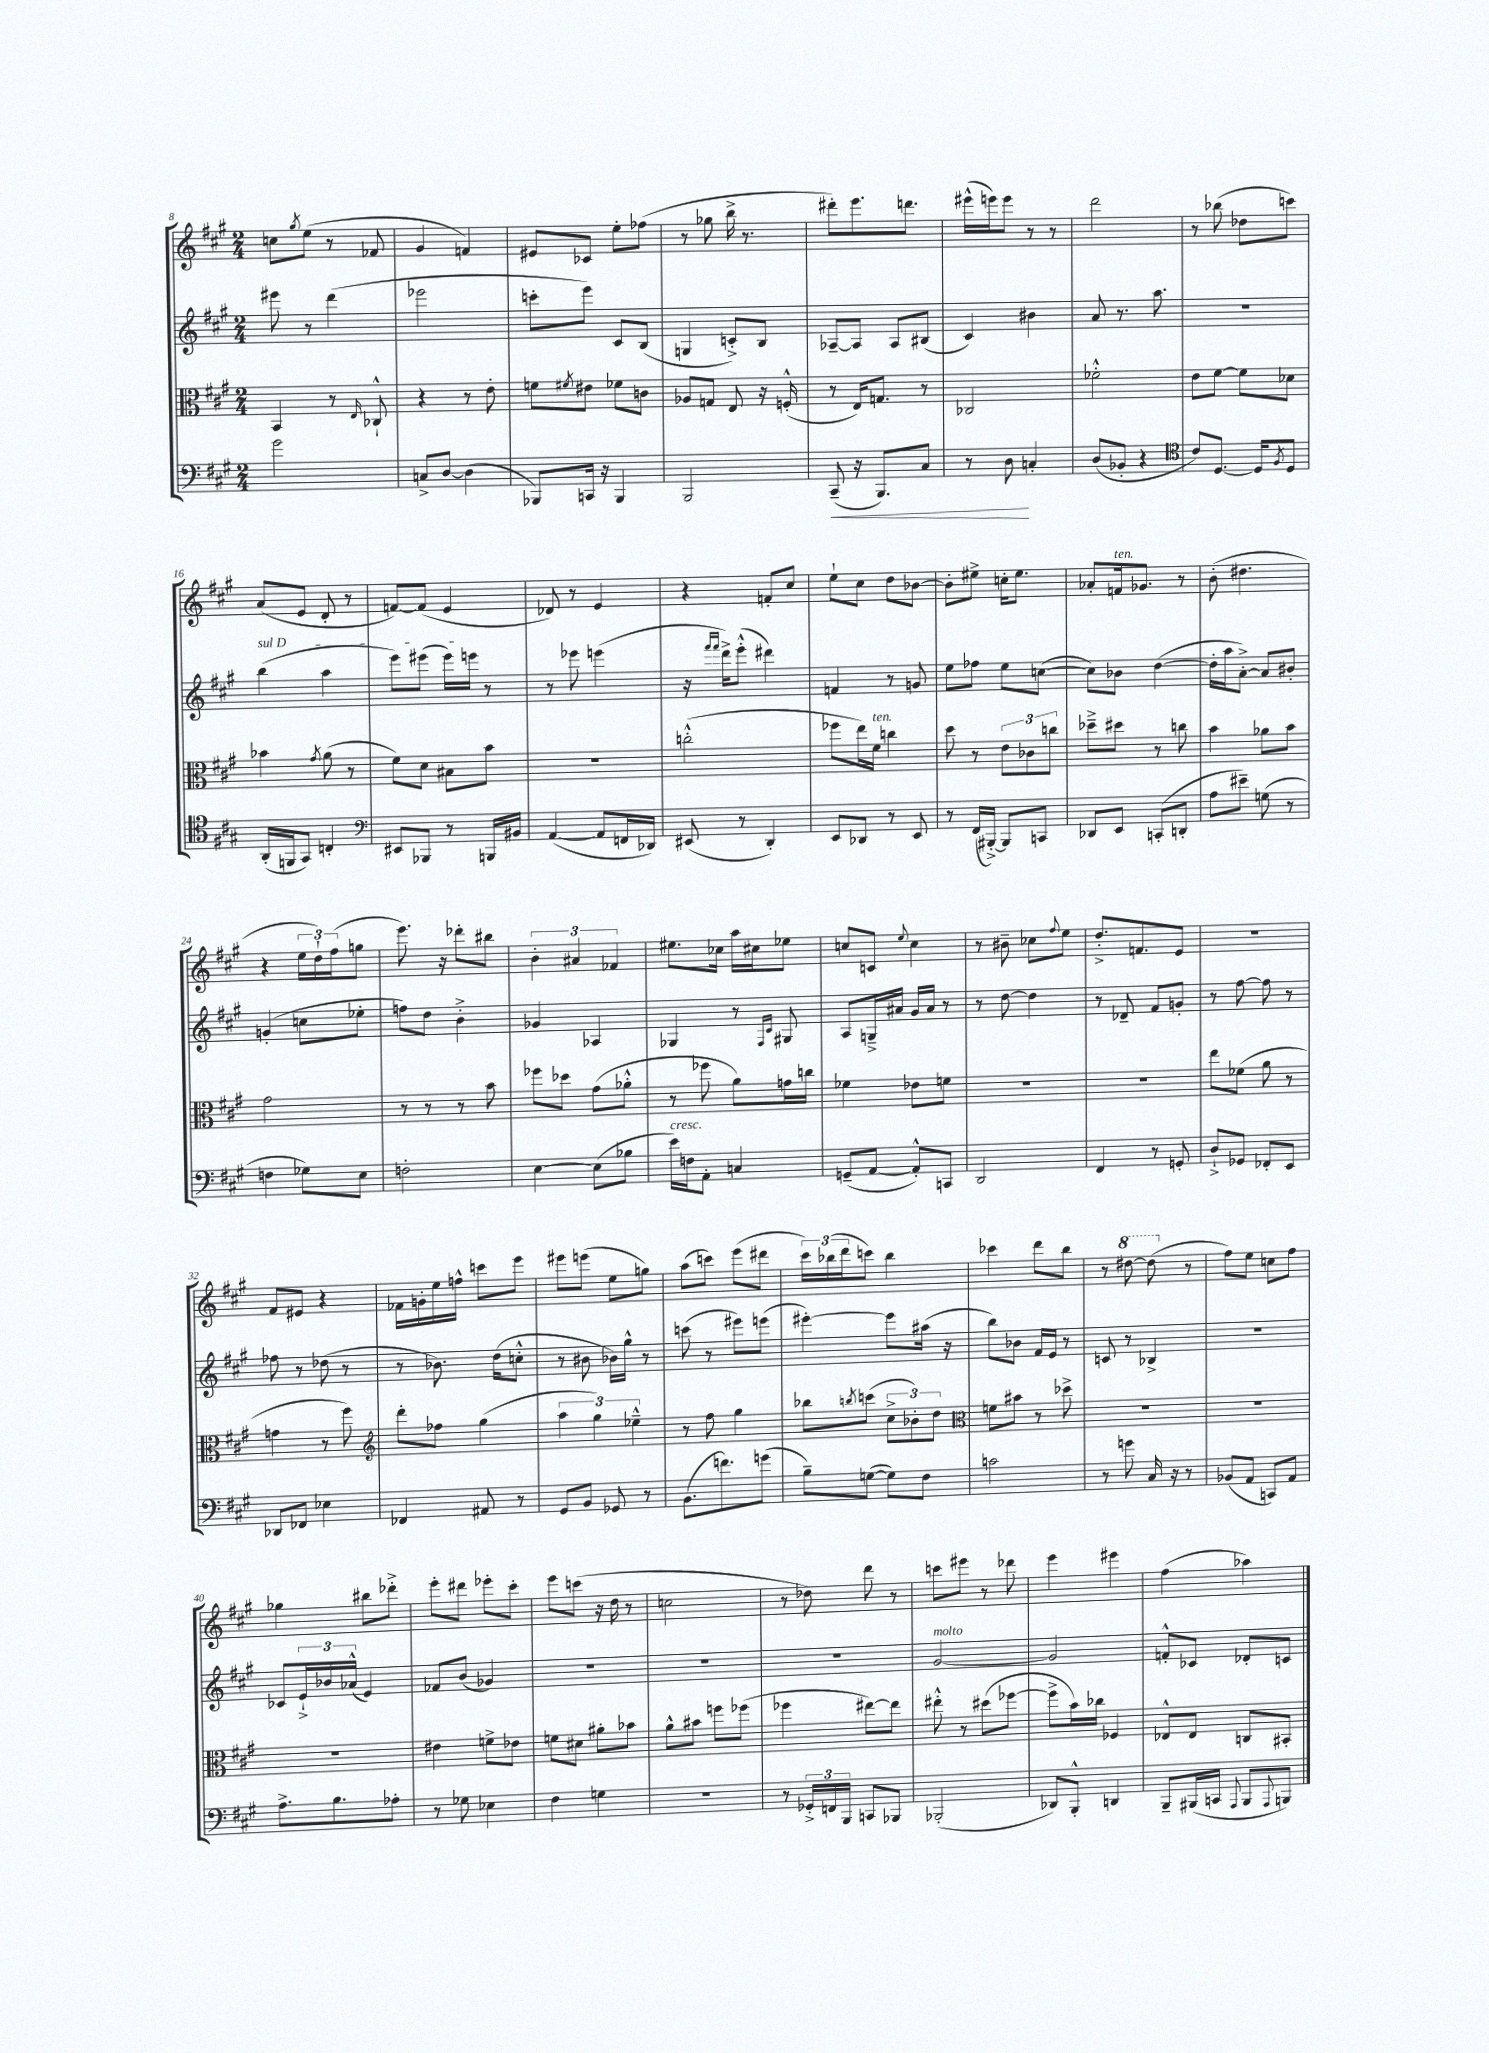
<<
\new StaffGroup <<
\new Staff = "s0" {
    \clef treble \key a \major \numericTimeSignature \time 2/4
    c''8 \acciaccatura { gis''8 } e''8( r8 fes'8 |
    gis'4 f'4) |
    eis'8 ces'8 e''8-. fes''8( |
    r8 ges''8 b''16-> r8. |
    dis'''8-.) e'''8. d'''8. |
    eis'''16-^( e'''16) e'''8 r8 r8 |
    d'''2 |
    r8 bes''8( des''8 c'''8) |
    a'8( e'8 d'8-. r8 |
    f'8~) f'8( e'4 |
    des'8) r8 e'4 |
    r4 f'8-. cis''8 |
    e''8-! cis''8 d''8 bes'8~ |
    bes'8-. eis''8-> c''16-. eis''8. |
    aes'8-. f'16^\markup { \italic "ten." } ges'8. r8 |
    b'8-.( dis''4. |
    r4 \tuplet 3/2 { e''16 d''16-!) fis''16( } g''8 |
    e'''8.) r16 des'''8-. bis''8 |
    \tuplet 3/2 { b'4-. ais'4 fes'4 } |
    eis''8. ces''16 a''16 cis''16 ees''8 |
    c''8 c'8 \appoggiatura { e''8 } c''4 |
    r8 bis'8-- ces''8 \appoggiatura { fis''8 } e''8 |
    d''8.-.-> f'8. e'8 |
    r2 |
    fis'8 eis'8 r4 |
    fes'16 g'16-. e''16 f''16-^ c'''8 e'''8 |
    eis'''8 e'''8( e''8 g''8) |
    a''8( c'''8) e'''8( dis'''8 |
    \tuplet 3/2 { cis'''16) bes''16( d'''16 } c'''8) bes''4 |
    ces'''4 d'''8 b''8 |
    r8 \ottava #1 dis'''8~ dis'''8( \ottava #0 r8 |
    fis''8) e''8 c''8 fis''8 |
    ges''4 bis''8 des'''8-.-> |
    e'''8-. dis'''8 ees'''8-. cis'''8-. |
    e'''8 c'''8( r16 d''16 r8 |
    c''2 |
    r8 des''8) d'''8 r8 |
    c'''8 eis'''8 r8 des'''8 |
    e'''4 eis'''4 |
    fis''4( aes''4) \bar "|." |
}
\new Staff = "s1" {
    \clef treble \key a \major \numericTimeSignature \time 2/4
    eis'''8 r8 d'''4( |
    ees'''2 |
    c'''8-. e'''8) cis'8 b8( |
    g4 c'8-.->) b8 |
    aes8~-- aes8 aes8 bis8( |
    cis'4) bis'4 |
    a'8 r8. a''8. |
    r2 |
    \once \override TextSpanner.bound-details.left.text = \markup { \italic "sul D" } b''4\startTextSpan( a''4 |
    e'''8) eis'''8( eis'''16) e'''16\stopTextSpan r8 |
    r8 ees'''8 e'''4( |
    r16 \grace { fis'''16 fis'''16 } d'''16->) e'''8-.-^( dis'''4) |
    f'4 r8 g'8 |
    e''8 fes''8 e''8 c''8~( |
    c''8) bes'8 d''4~( |
    d''16-. a''16 a'8~-.->) a'8 bis'8-. |
    g'4-.( c''8 ees''8-. |
    f''8) d''8 b'4-.-> |
    ges'4 aes4 |
    ges4 r8 \grace { fis16 cis'16 } gis8 |
    a8 g16---> ais'16 gis'16 ais'16 r8 |
    r8 d''8~ d''4 |
    r8 des'8-- fis'8 g'8-. |
    r8 fis''8~ fis''8 r8 |
    fes''8 r8 des''8( r8 |
    r8 bes'8.) d''16( c''8-.-^ |
    r8 bis'8 bes'16) gis''16-^ r8 |
    c'''8( r8 eis'''8) e'''8( |
    eis'''4~-.) eis'''8 ais''16( r16 |
    b''8) bes'8 fis'16 e'16 r8 |
    c'8 r8 bes4-> |
    r2 |
    ces'8 \tuplet 3/2 { e'16-!-> bes'16 aes'16-^( } e'4) |
    fes'8 b'8( ges'4) |
    R2 |
    R2 |
    R2 |
    gis'2~^\markup { \italic "molto" } |
    gis'2 |
    f'8-.-^ ces'8 des'8-. c'8 \bar "|." |
}
\new Staff = "s2" {
    \clef alto \key a \major \numericTimeSignature \time 2/4
    b,4 r8 \grace { e16 } ces8-!-^ |
    r4 r8 e'8-. |
    f'8 \acciaccatura { fis'8 } eis'8 fes'8 c'8 |
    aes8 g8 e8 r16 f16-.-^( |
    r8 e16) g8. r8 |
    ces2 |
    fes'2-.-^ |
    e'8 fis'8~ fis'8 des'8 |
    bes'4 \acciaccatura { gis'8 } a'8( r8 |
    fis'8) d'8 bis8 b'8 |
    R2 |
    c''2-.-^( |
    fes''8 e''16) fis'16^\markup { \italic "ten." } c''4 |
    d''8 r8 \tuplet 3/2 { e'8 ces'8 c''8 } |
    des''8---> dis''8 r8 c''8 |
    b'4 aes'8 b'8 |
    gis'2 |
    r8 r8 r8 b'8 |
    fes''8 des''8 gis'8( aes'8-.-^ |
    r8 fes''8 a'8) g'16 c''16 |
    fes'4 ees'8 f'8 |
    R2 |
    R2 |
    e''8 fes'8( a'8 r8 |
    g'4 r8 fis''8) |
    \clef treble d'''8-. fes''8 gis''4( |
    \tuplet 3/2 { a''4 gis''4) ees''4---^ } |
    r8 fis''8 gis''4 |
    bes''8 \acciaccatura { b''8 } c'''8( \tuplet 3/2 { cis''8-> bes'8-.) d''8 } |
    \clef alto f'8 bis'8 r8 des''8-> |
    R2 |
    R2 |
    R2 |
    eis'4 f'8-> ees'8 |
    f'8 dis'8 ais'8-. bes'8 |
    a'8-^ bis'8 f''8 fes''8( |
    fes''4 eis''8~) eis''8 |
    eis''8-.-^ r8 dis''8( fes''8~ |
    fes''8-> b'16) ces''16 fes4 |
    ees8-^ ees8 c8 bis,8-. \bar "|." |
}
\new Staff = "s3" {
    \clef bass \key a \major \numericTimeSignature \time 2/4
    gis'2 |
    c8-> d8~ d4( |
    bes,,8) c,16 r16 bes,,4 |
    b,,2 |
    cis,8--\<( r16 b,,8.) cis8 |
    r8 d8\! c4-. |
    d8( bes,8-. r4 |
    \clef tenor cis'8) d8.~ d16 \acciaccatura { fis8 } d8 |
    a,16-.( f,16 gis,8) c4-. |
    \clef bass eis,8 bes,,8 r8 b,,16 bis,16 |
    a,4~( a,8 f,16 des,16) |
    eis,8( r8 d,4-.) |
    e,8 des,8 r8 e,8 |
    r8 fis,16( bis,,16~-.->) bis,,8 c,8 |
    des,8 e,8 c,8-.( d,8-. |
    a8 eis'8--) g8( r8 |
    f4 ges8) e8 |
    f2-. |
    e4~ e8( bes8 |
    e'16^\markup { \italic "cresc." }) f16 a,8-. c4 |
    g,8--( a,8~ a,8-.-^) c,8 |
    d,2 |
    fis,4 r8 g,8-. |
    d8-!-> ges,8 fes,8-. e,8 |
    des,8 fes,8 ees4 |
    fes,4 ais,8 r8 |
    gis,8 b,8 ges,8 r8 |
    b,8.( f'8.) g'8( |
    b8--) g8~( g8) fis8 |
    c'2 |
    r8 g'8 cis16 r16 r8 |
    bes,8( a,8 c,8) a,8 |
    a8.-> b8. aes8-. |
    r8 ges8 ees4 |
    fis4 g4 |
    r2 |
    r8 \tuplet 3/2 { ges,16-.-> f,16 b,,16 } c,8 bes,,8 |
    bes,,2-.( |
    des,8) b,,8-.-^ d,4 |
    b,,8-- bis,,16( c,16 \appoggiatura { a,,8 } bis,,8 \appoggiatura { a,,8 } b,,8) \bar "|." |
}
>>
>>
\layout { \context { \Score currentBarNumber = #8 } }
